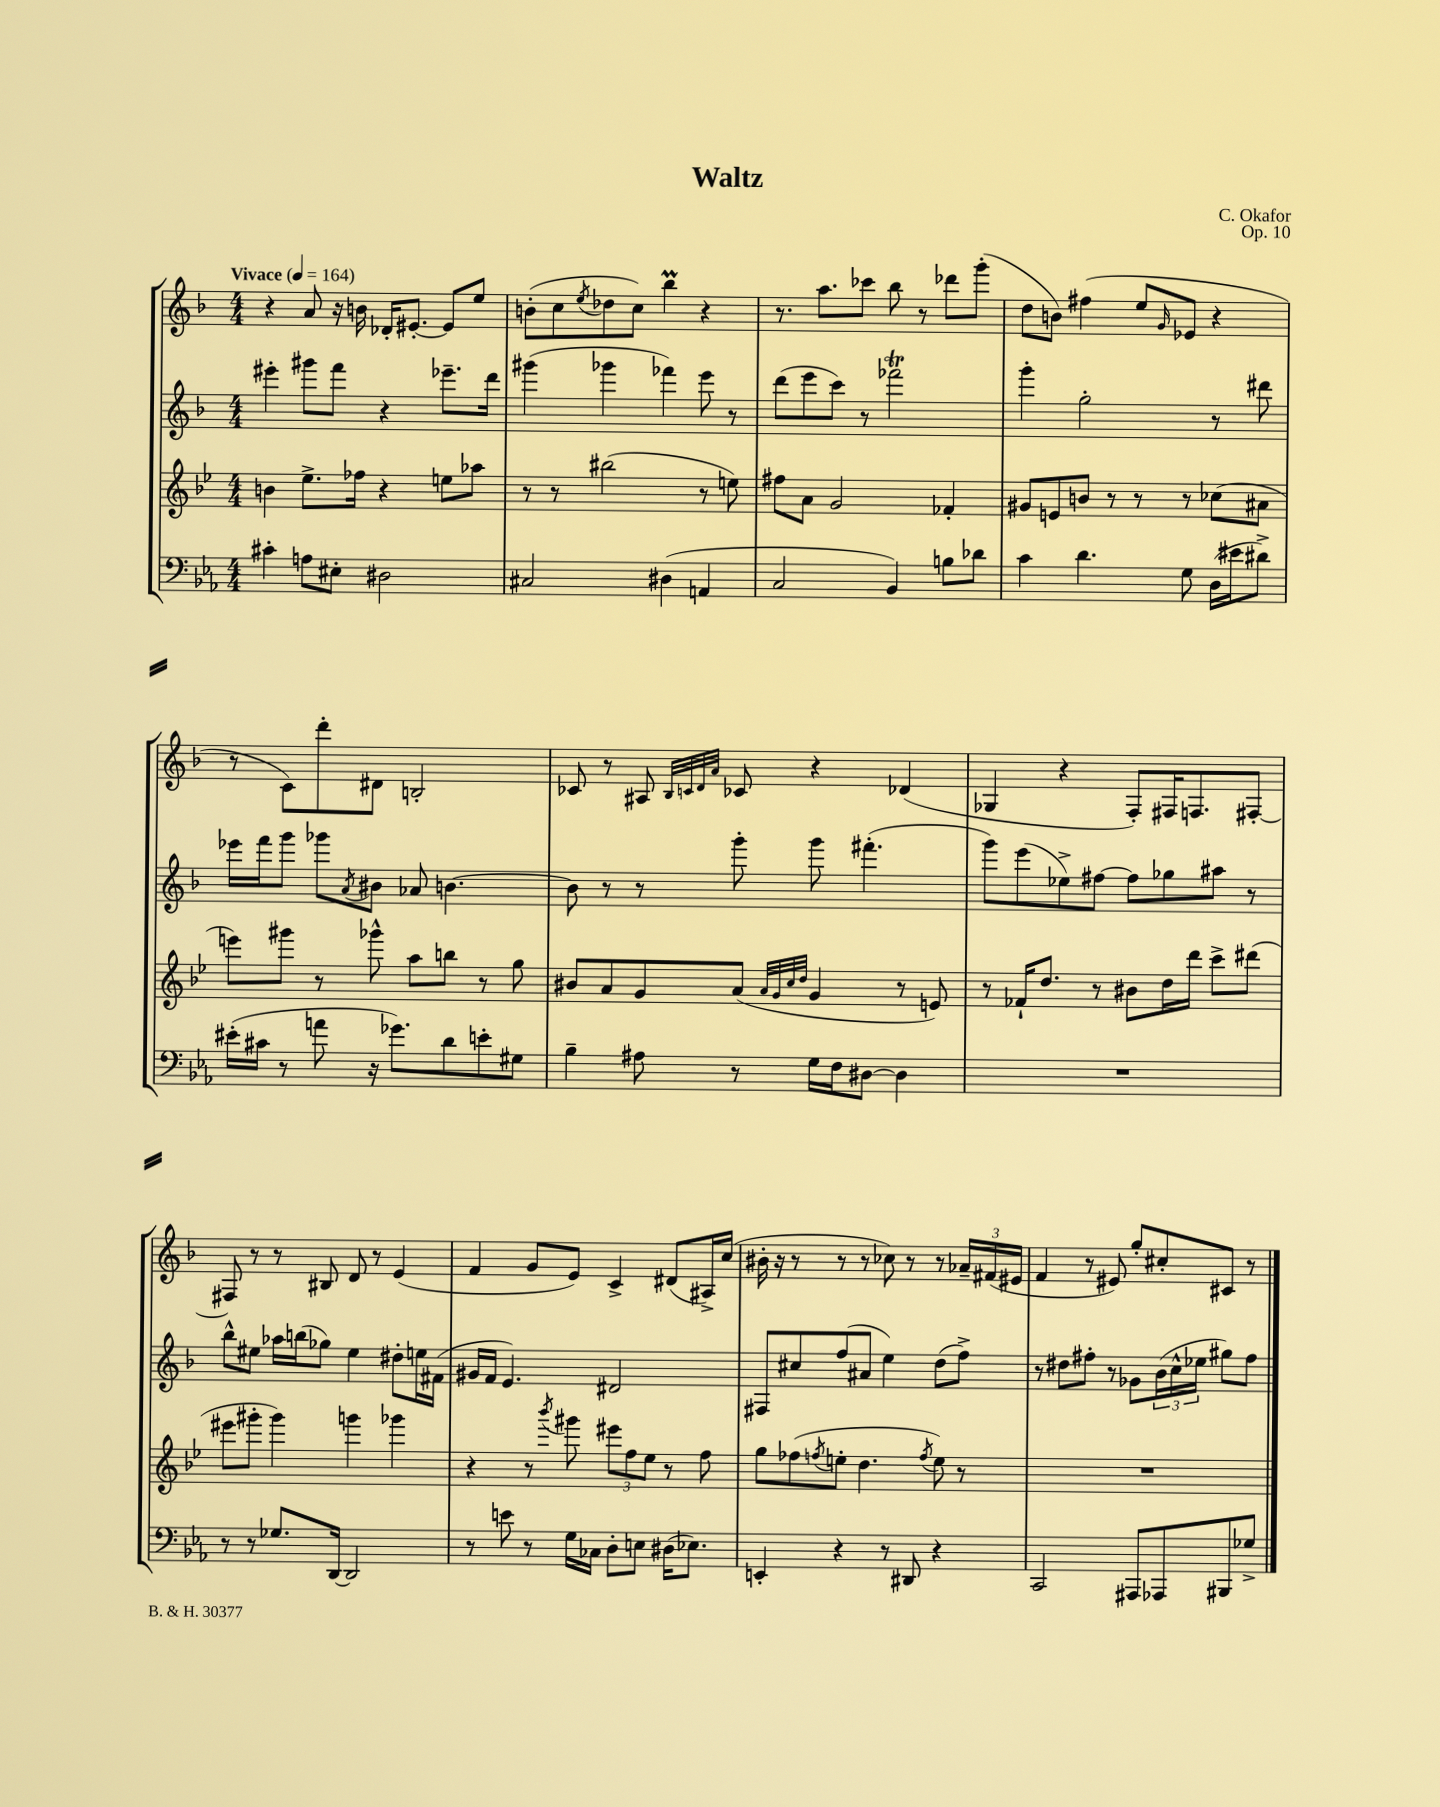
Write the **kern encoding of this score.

**kern	**kern	**kern	**kern
*part4	*part3	*part2	*part1
*staff4	*staff3	*staff2	*staff1
*clefF4	*clefG2	*clefG2	*clefG2
*k[b-e-a-]	*k[b-e-]	*k[b-]	*k[b-]
*M4/4	*M4/4	*M4/4	*M4/4
*MM164	*MM164	*MM164	*MM164
=1	=1	=1	=1
!	!	!	!LO:TX:a:B:t=Vivace
4c#X'\	4bn\	4eee#X'\	4r
8An\L	8.ee-^\L	8ggg#X\L	8a/
8E#X'\J	.	8fff\J	16r
.	16ff-X\Jk	.	16bn\
2D#X\	4r	4r	16d-X'/KL
.	.	.	[8.e#X'/J
.	8een\L	8.eee-X~\L	8e#/L]
.	8aa-X\J	.	8ee/J
.	.	16ddd\Jk	.
=2	=2	=2	=2
2C#X/	8r	(4ggg#X\	(8bn'\L
.	8r	.	8cc\
.	.	.	8qee/
.	(2bb#X\	4ggg-X\	8dd-X\
.	.	.	8cc\J)
(4D#X\	.	4fff-X\)	4bb-M\
4AAn/	8r	8eee\	4r
.	8een\)	8r	.
=3	=3	=3	=3
2C/	8ff#X\L	(8ddd\L	8.r
.	8a\J	8eee\	.
.	.	.	8.aa\L
.	2g/	8ccc\J)	.
.	.	8r	8ccc-X\J
4BB-/)	.	2fff-XT\	8bb-\
.	.	.	8r
8Bn\L	4f-X'/	.	8ddd-X\L
8d-X\J	.	.	(8ggg'\J
=4	=4	=4	=4
4c\	8g#X/L	4ggg'\	8dd\L
.	8en/	.	8bn\J)
4.d\	8bn/J	2gg'\	(4ff#X\
.	8r	.	.
.	8r	.	8ee/L
.	.	.	16qqg/
8G\	8r	.	8e-X/J
(16D\LL	(8cc-X\L	8r	4r
16e#X\J	.	.	.
8d#X^\J)	8a#X\J	8ddd#X\	.
!!LO:LB:g=z
=5	=5	=5	=5
(16e#X'\LL	8eeen\L)	16eee-X\LL	8r
16c#X\JJ	.	16fff\J	.
8r	8ggg#X\J	8ggg\J	8c\L)
8an\	8r	8ggg-X\L	8ddd'\
.	.	8qa/	.
16r	8ggg-X^^\	8b#X\J	8d#X\J
8.g-X\L)	.	.	.
.	8aa\L	8a-X/	2Bn'/
8d\	8bbn\J	[4.bn\	.
8en'\	8r	.	.
8G#X\J	8gg\	.	.
=6	=6	=6	=6
4B-~\	8b#X/L	8b\]	8c-X/
.	8a/	8r	8r
8A#X\	8g/	8r	8A#X/
.	.	.	32qqB-/LLL
.	.	.	32qqcn/
.	.	.	32qqd/
.	.	.	32qqa/JJJ
8r	(8a/J	8ggg'\	8c-X/
.	32qqa/LLL	.	.
.	32qqg/	.	.
.	32qqcc/	.	.
.	32qqdd/JJJ	.	.
16G\LL	4g/	8ggg\	4r
16F\J	.	.	.
[8D#X\J	.	(4.fff#X'\	.
4D#\]	8r	.	(4d-X/
.	8en/)	.	.
=7	=7	=7	=7
1r	8r	8ggg\L)	4G-X/
.	16f-X`/KL	(8eee\	.
.	8.dd/J	.	.
.	.	8ee-X^\)	4r
.	8r	[8ff#X\J	.
.	8b#X\L	8ff#\L]	8F'/L)
.	16dd\L	8gg-X\	16F#X/K
.	16ddd\JJ	.	8.Fn/
.	8ccc^\L	8aa#X\J	.
.	(8ddd#X\J	8r	[8F#X'/J
!!LO:LB:g=z
=8	=8	=8	=8
8r	8eee#X\L	8bb-^^\L	8F#X/]
8r	8ggg#X'\J	8ee#X\J	8r
8.G-X/L	4ggg#\)	16aa-X\LL	8r
.	.	(16bbn\J	.
.	.	8gg-X\J)	8B#X/
[16DD/Jk	.	.	.
2DD/]	4gggn\	4ee#\	8d/
.	.	.	8r
.	4ggg-X\	8dd#X'\L	(4e/
.	.	16een\L	.
.	.	(16f#X\JJ	.
=9	=9	=9	=9
8r	4r	16g#X/LL	4f/
.	.	16f/JJ	.
8en\	.	4.e/)	.
8r	8r	.	8g/L
.	8qbbb-/	.	.
16G\LL	8ggg#X\	.	8e/J)
16C-X\JJ	.	.	.
8D'\L	12eee#X\L	2d#X/	4c^/
.	12ff\	.	.
8En\J	.	.	.
.	12ee-\J	.	.
(16D#X\KL	8r	.	(8d#X/L
8.E-X\J)	.	.	.
.	8ff\	.	16A#X^/L)
.	.	.	(16cc/JJ
=10	=10	=10	=10
4EEn'/	8gg\L	8F#X/L	16b#X'\
.	.	.	16r
.	(8ff-X\	8cc#X/	8r
.	8qffn/	.	.
4r	8een'\J	(8ff/	8r
.	4.dd\	8a#X/J	8r
8r	.	4ee\)	8cc-X\)
8DD#X/	.	.	8r
.	8qff/	.	.
4r	8ee\)	(8dd\L	8r
.	8r	8ff^\J)	24a-X~/LL
.	.	.	(24f#X/
.	.	.	24e#X/JJ
=11	=11	=11	=11
2CC/	1r	8r	4f/
.	.	8dd#X\L	.
.	.	8ff#X'\J	8r
.	.	8r	8e#X/)
8AAA#X/L	.	8g-X\L	8gg'/L
8AAA-X/	.	(24b-\L	8cc#X'/
.	.	24cc^^\	.
.	.	24ee-X\JJ	.
8BBB#X/	.	8gg#X\L)	8c#X/J
8G-X^/J	.	8ff#\J	8r
==	==	==	==
*-	*-	*-	*-
